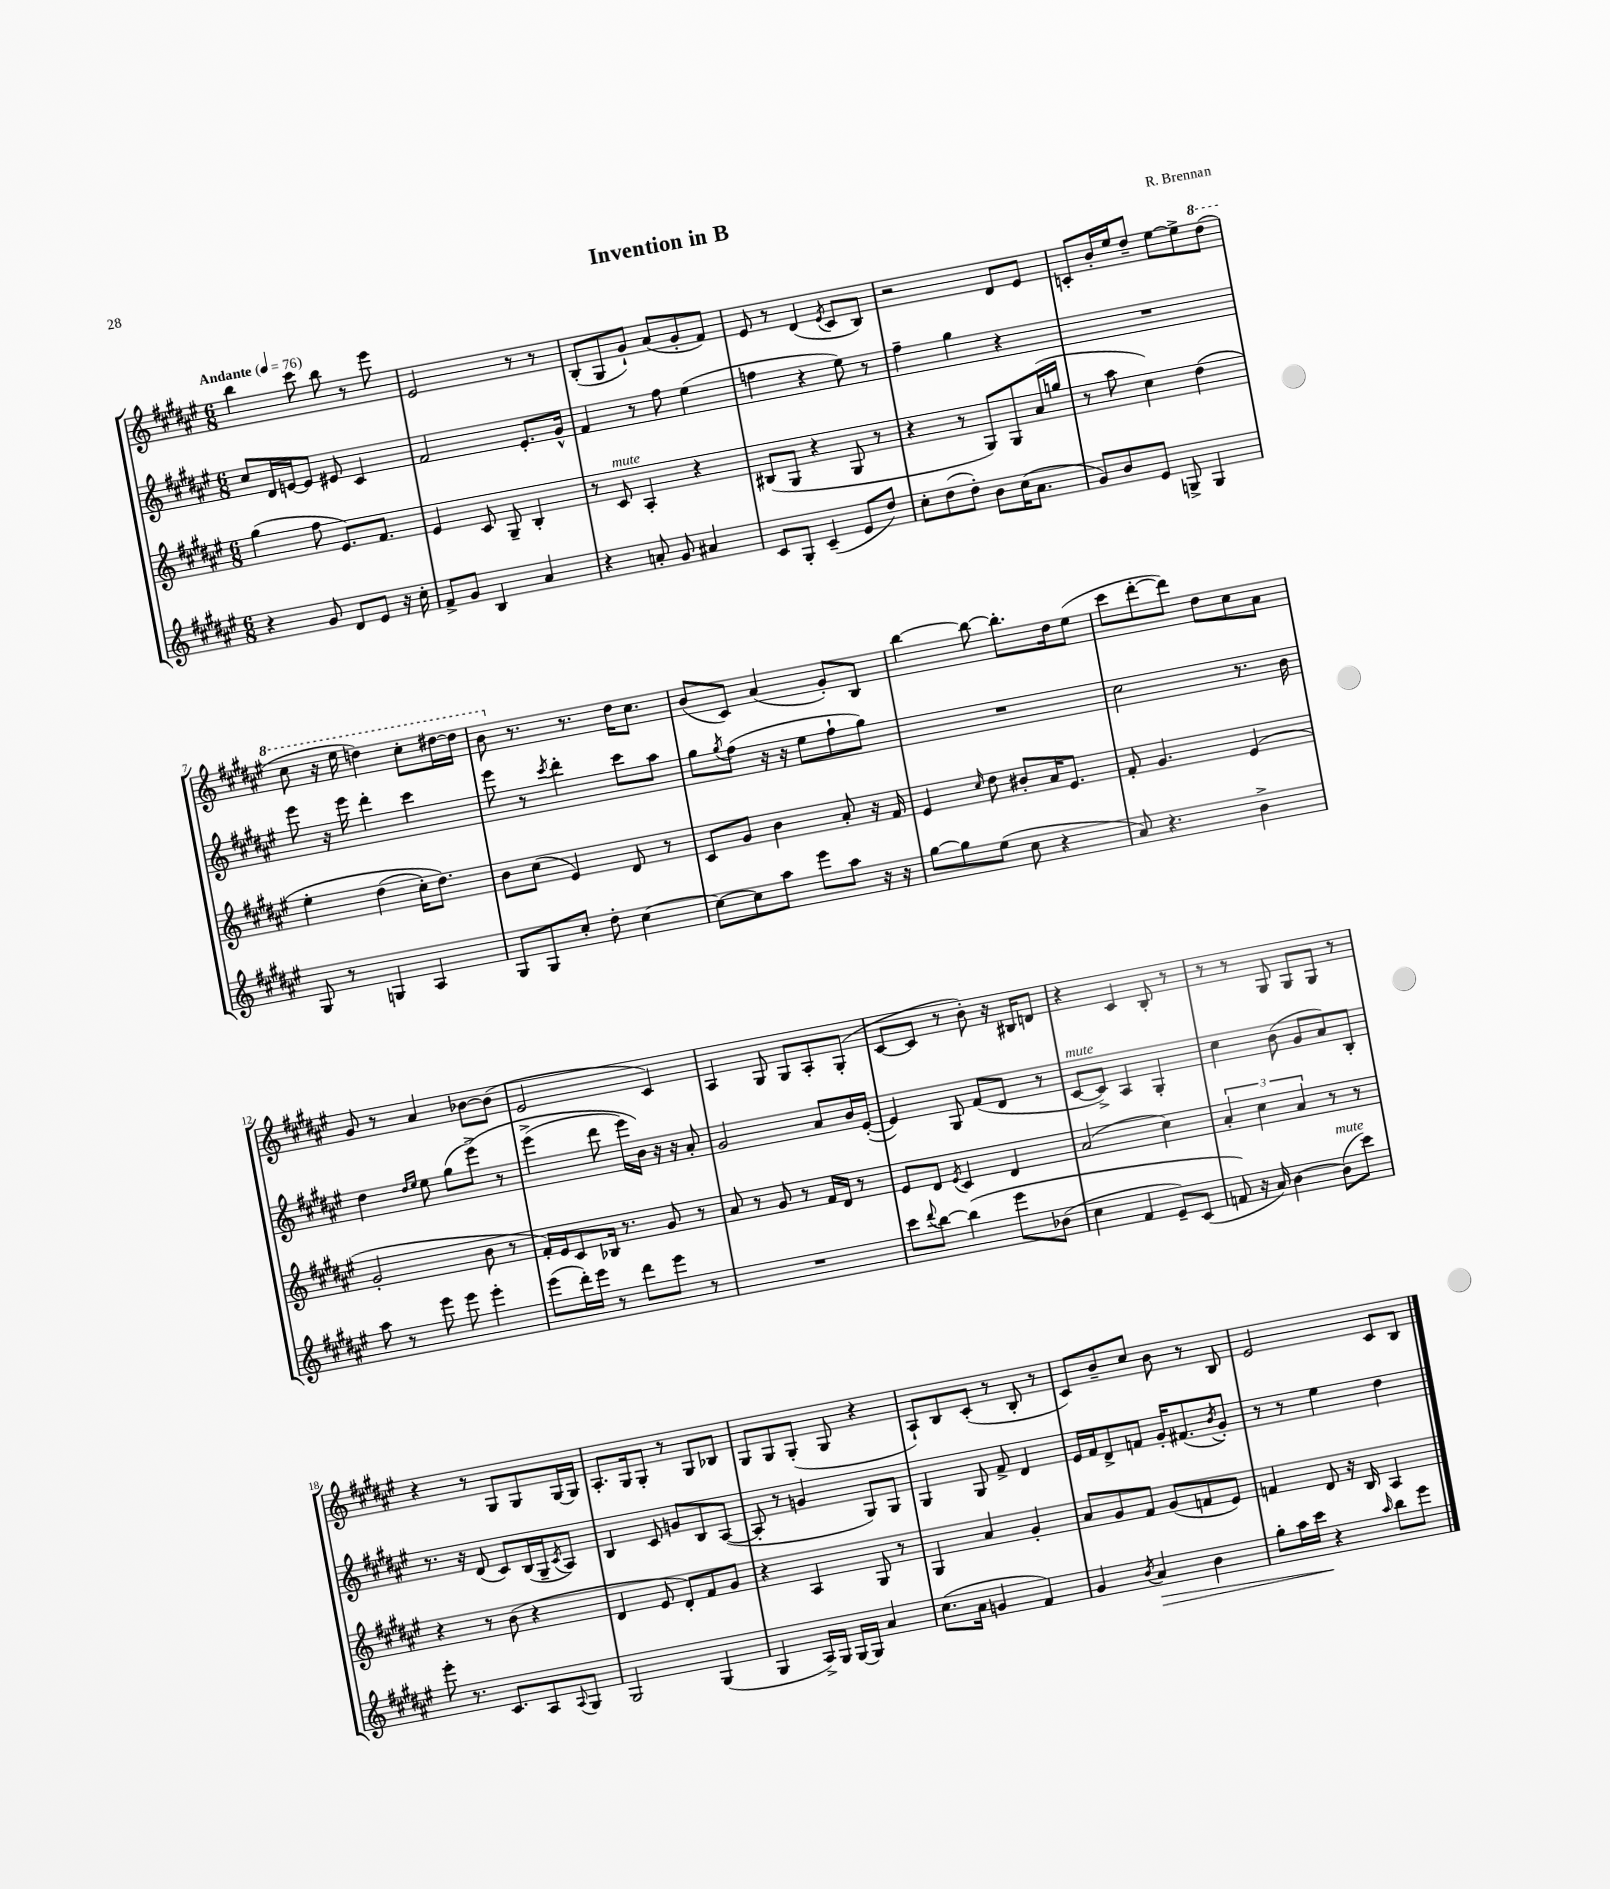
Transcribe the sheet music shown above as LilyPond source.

\header { title = "Invention in B" composer = "R. Brennan" }
<<
\new StaffGroup <<
\new Staff = "s0" {
    \clef treble \key fis \major \numericTimeSignature \time 6/8 \tempo "Andante" 4 = 76
    b''4 cis'''8 b''8 r8 eis'''8 |
    eis'2 r8 r8 |
    b8-.( gis8 gis'8-!) ais'8( gis'8-. fis'8) |
    eis'8 r8 dis'4( \acciaccatura { eis'8 } cis'8 b8) |
    r2 dis'8 eis'8 |
    c'8-. b'16-. eis''16 dis''8-- eis''8~ eis''8-> \ottava #1 dis'''8( |
    cis'''8 r16 eis'''16 d'''4) cis'''8-. dis'''16~ dis'''16 |
    b''8 \ottava #0 r8. r8. dis''16 cis''8. |
    b'8( cis'8) ais'4( gis'8-.) b8 |
    b''4~ b''8~ b''8.-. dis''16 eis''8( |
    cis'''8 dis'''8~-. dis'''8) dis''8 cis''8 ais'8 |
    gis'8 r8 ais'4 bes'8~ bes'8( |
    eis'2 cis'4) |
    ais4 gis8 gis8 ais8-. gis8-.( |
    cis'8~ cis'8 r8 b'8-.) r16 bis16 d'8 |
    r4 cis'4 b8-. r8 |
    r8 r8 gis8 gis8 gis8 r8 |
    r4 r8 gis8 gis8 gis16~ gis16 |
    ais8.-. gis16 gis8-. r8 gis8 bes8 |
    gis8 gis8 gis8-.( gis8 r4 |
    ais8-!) b8 cis'8-.( r8 b8-. r8 |
    cis'8) b'8-- cis''8 b'8 r8 b8 |
    eis'2 cis'8 b8 \bar "|." |
}
\new Staff = "s1" {
    \clef treble \key fis \major \numericTimeSignature \time 6/8
    cis''8 dis'16 e'16~ e'8 eis'8 cis'4 |
    fis'2 eis'8.-. gis'16-^ |
    fis'4 r8 fis''8 eis''4( |
    f''4 r4 eis''8) r8 |
    fis''4-- gis''4 r4 |
    R2. |
    eis'''8 r16 eis'''16 dis'''4-. cis'''4 |
    eis'''8 r8 \acciaccatura { cis'''8 } dis'''4-. cis'''8 ais''8 |
    gis''8 \acciaccatura { gis''8 } fis''8( r16 r16 eis''8 fis''8-! gis''8) |
    R2. |
    cis''2 r8. b'16 |
    dis''4 \grace { dis''16 eis''16 } eis''8 gis''8( eis'''8->)\( r8 |
    eis'''4->( dis'''8 eis'''16) b'16\) r16 r16 ais'8-. |
    gis'2 ais'8 b'16 eis'16~-.( |
    eis'4) gis8 fis'8( dis'8 r8 |
    cis'8~^\markup { \italic "mute" } cis'8->) ais4 gis4-. |
    cis''4 b'8( gis'8 ais'8) b8-. |
    r8. r16 dis'8( cis'8) b16( gis16-- \acciaccatura { cis'8 } ais8) |
    b4 cis'8 g'8 b8 ais8~( |
    ais8-. r8 g'4 gis8) gis8 |
    gis4 gis8 fis'8-> dis'4 |
    eis'16 fis'16 dis'8-> f'8 gis'16-. fis'8.( \acciaccatura { b'8 } gis'8-.) |
    r8 r8 eis''4 dis''4 \bar "|." |
}
\new Staff = "s2" {
    \clef treble \key fis \major \numericTimeSignature \time 6/8
    gis''4( fis''8 eis'8.) fis'8. |
    eis'4 cis'8 gis8-- b4-. |
    r8 cis'8^\markup { \italic "mute" } ais4-. r4 |
    bis8( gis8 r4 gis8 r8 |
    r4 r8 gis8) gis8 ais'16( g''16 |
    r8 ais''8 cis''4) dis''4\( |
    eis''4-. dis''4( cis''16-.) dis''8.\) |
    b'8 cis''8( eis'4) dis'8 r8 |
    cis'8 gis'8 b'4 ais'8-. r16 fis'16 |
    eis'4 \grace { cis''16 } dis''8 bis'8-. ais'16 eis'8. |
    fis'8-. gis'4. eis'4( |
    gis'2-. b'8 r8 |
    fis'16-.) eis'16 cis'8 bes16 r8. gis'8 r8 |
    ais'8 r8 gis'8 r8 fis'16 dis'16 r8 |
    eis'8 dis'8 \acciaccatura { eis'8 } cis'4 dis'4 |
    ais'2( cis''4) |
    \tuplet 3/2 { ais'4-. cis''4 ais'4 } r8 r8 |
    r4 r8 b'8( r4 |
    dis'4 eis'8 dis'8-.) fis'8 gis'8 |
    r4 ais4 gis8 r8 |
    gis4 ais'4 gis'4-. |
    ais'8 gis'8 fis'8 gis'8( f'8 eis'8) |
    f'4 dis'8 r16 b16 ais4 \bar "|." |
}
\new Staff = "s3" {
    \clef treble \key fis \major \numericTimeSignature \time 6/8
    r4 gis'8 dis'8 eis'8 r16 cis''16-. |
    fis'8-> gis'8 b4 ais'4 |
    r4 a'8-. gis'8 ais'4 |
    cis'8 gis8-. cis'4--( eis'8 dis''8) |
    cis''8-. dis''8( dis''8-.) b'8 cis''16( ais'8. |
    gis'8) b'8 eis'8 g8-> g4 |
    gis8 r8 g4 ais4 |
    gis8 gis8 cis''8-. dis''8-. cis''4~ |
    cis''8~ cis''8 ais''8 eis'''8 ais''8 r16 r16 |
    gis''8~ gis''8 eis''8( cis''8 r4 |
    ais'8) r4. b'4-> |
    ais''8 r8 eis'''8 eis'''8 eis'''4-. |
    eis'''8( dis'''16-.) eis'''16 r8 dis'''8 eis'''8 r8 |
    R2. |
    cis'''8 \appoggiatura { dis'''8 } b''8~ b''4\( eis'''8 bes'8( |
    cis''4 fis'4 eis'8--) cis'8( |
    f'8\) r16 ais'16) b'4~ b'8^\markup { \italic "mute" }( cis'''8) |
    eis'''8-. r8. cis'8. ais8 \appoggiatura { ais8 } gis8 |
    gis2 gis4( |
    gis4 ais16->) gis16 gis16~ gis16 ais'4 |
    cis''8.( ais'16 g'4 fis'4) |
    gis'4 \acciaccatura { b'8 } ais'4\> b'4 |
    gis''8-. ais''16 cis'''16\! r4 \grace { ais''16 } b''8 eis'''8 \bar "|." |
}
>>
>>
